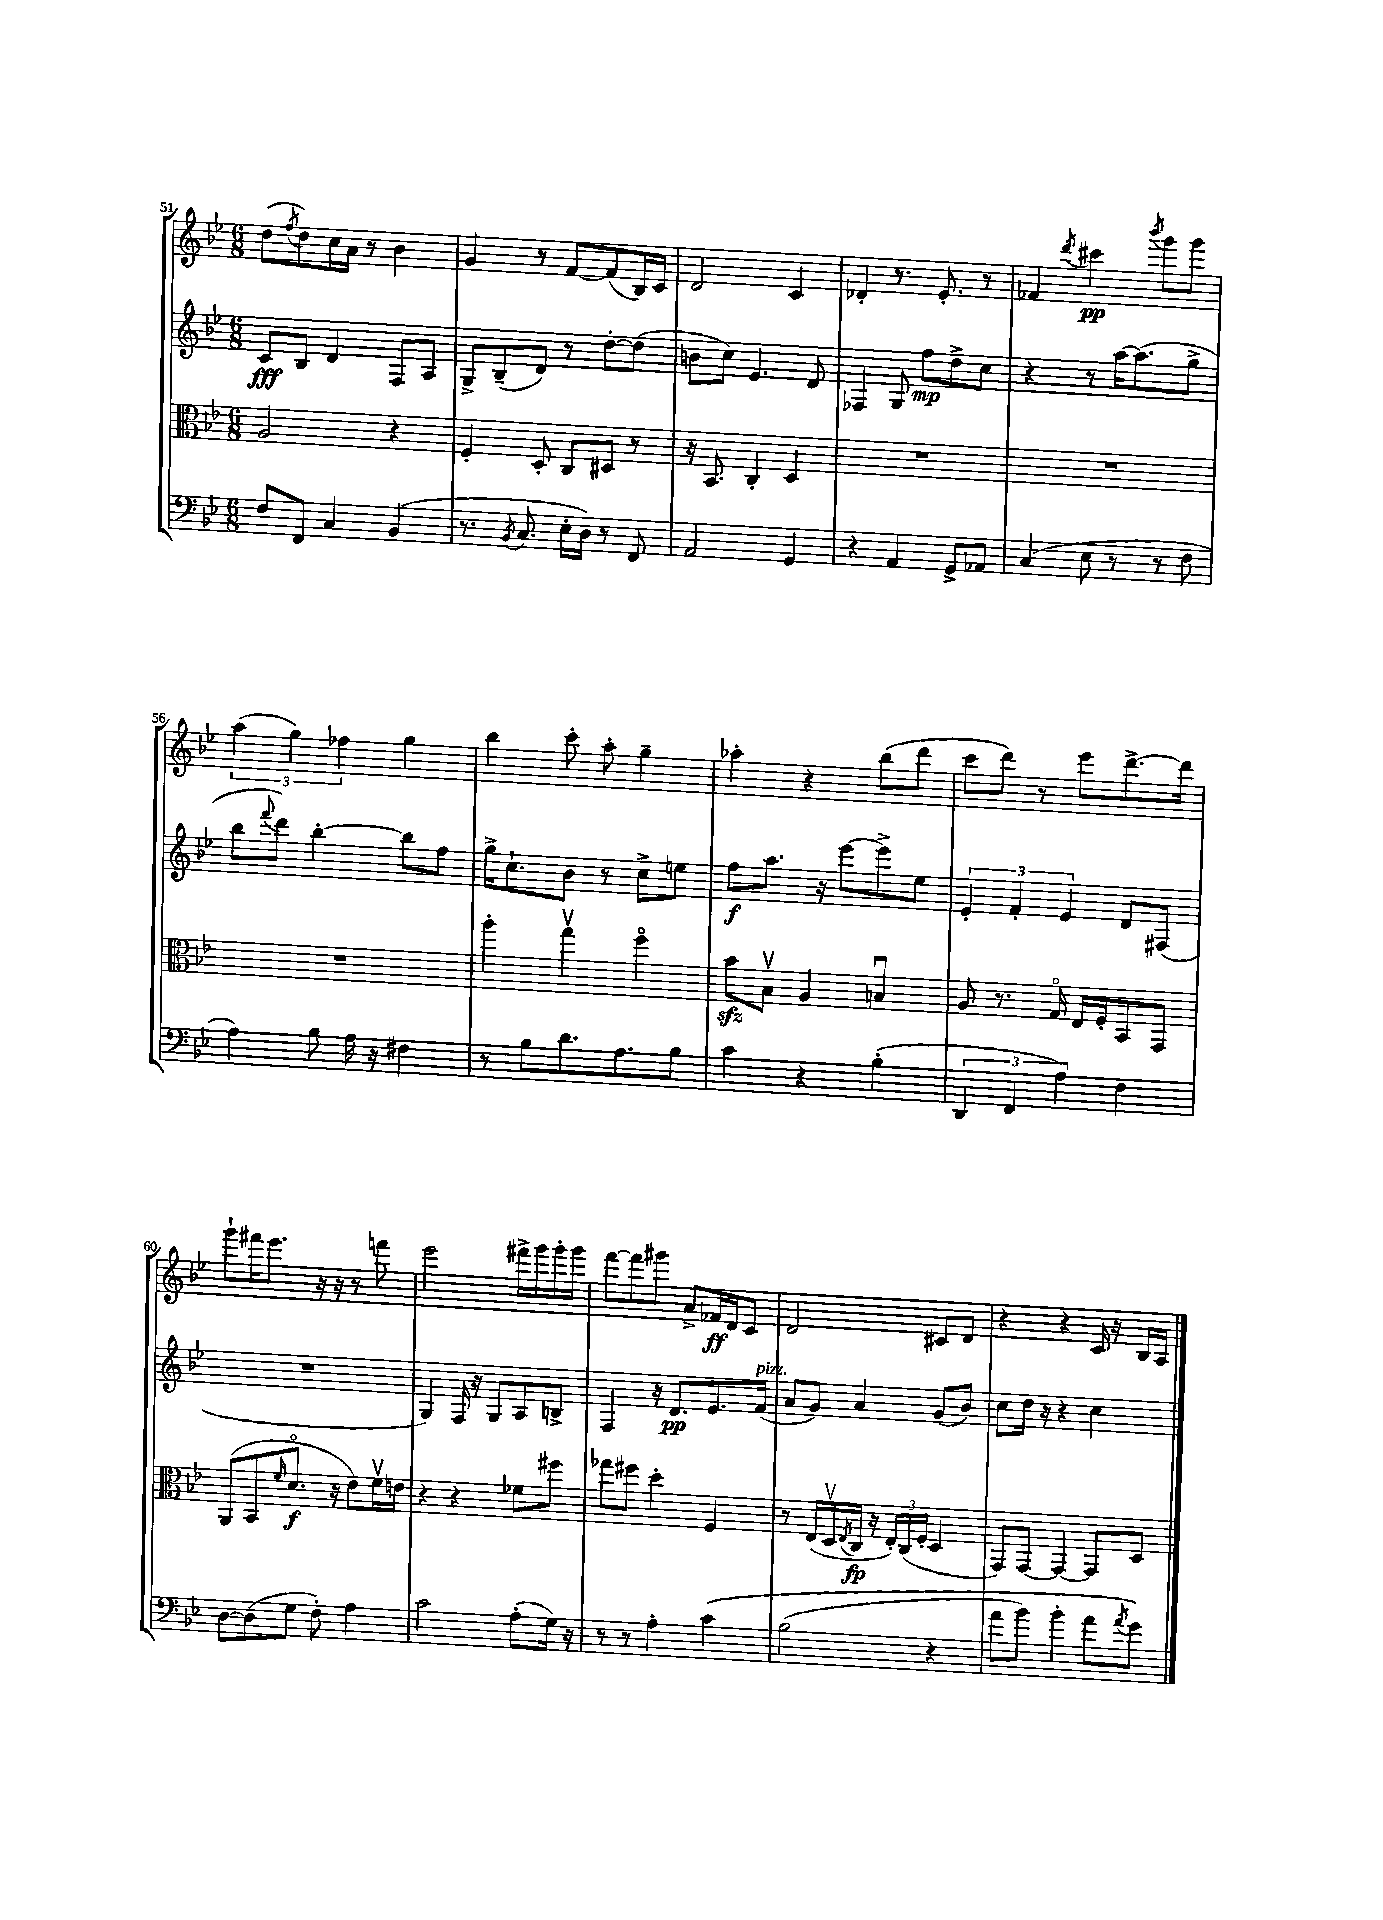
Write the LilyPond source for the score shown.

<<
\new StaffGroup <<
\new Staff = "s0" {
    \clef treble \key bes \major \numericTimeSignature \time 6/8
    d''8( \acciaccatura { f''8 } d''8) c''16 a'16 r8 bes'4 |
    g'4 r8 f'8~ f'8( bes16) c'16 |
    d'2 c'4 |
    des'4-. r8. ees'8.-. r8 |
    fes'4 \acciaccatura { d'''8 } cis'''4\pp \acciaccatura { bes'''8 } g'''8 g'''8 |
    \tuplet 3/2 { a''4( g''4) fes''4 } g''4 |
    bes''4 c'''8-. a''8-. g''4-- |
    aes''4-. r4 bes''8( d'''8 |
    c'''8 d'''8) r8 ees'''8 d'''8.~-> d'''16 |
    g'''8-! fis'''16 ees'''8. r16 r16 r8 f'''8 |
    ees'''2 fis'''16-> g'''16 g'''16-. g'''16 |
    f'''8~ f'''8 gis'''8 a'8-> fes'16\ff d'16 c'8 |
    d'2 cis'8 d'8 |
    r4 r4 c'16 r16 bes16 a16 \bar "|." |
}
\new Staff = "s1" {
    \clef treble \key bes \major \numericTimeSignature \time 6/8
    c'8\fff bes8 d'4 f8 a8 |
    g8-> bes8--( d'8) r8 d''8~-. d''8( |
    b'8 c''8) ees'4. d'8 |
    fes4 g8 f''8\mp d''8-> c''8 |
    r4 r8 a''16~ a''8.( g''8-> |
    bes''8 \appoggiatura { f'''8 } d'''8) bes''4~-. bes''8 f''8 |
    g''16-> c''8.-! bes'8 r8 c''8-> e''8 |
    f''8\f a''8. r16 ees'''8~ ees'''8-> ees''8 |
    \tuplet 3/2 { ees'4-. f'4-. ees'4 } d'8 fis8( |
    R2. |
    g4) f16 r16 g8 a8 b8-> |
    f4 r16 d'8.\pp ees'8. f'16^\markup { \italic "pizz." }( |
    a'8 g'8) a'4 g'8( bes'8) |
    c''8 d''16 r16 r4 c''4 \bar "|." |
}
\new Staff = "s2" {
    \clef alto \key bes \major \numericTimeSignature \time 6/8
    a2 r4 |
    f4-. d8-. c8 dis8 r8 |
    r16 bes,8. c4-. d4 |
    R2. |
    R2. |
    R2. |
    a''4-. g''4\upbow f''4\flageolet |
    bes'8\sfz bes8\upbow a4 b4\downbow |
    a8 r8. g16\flageolet ees16 f16-. bes,8 g,8 |
    a,8( bes,8 \grace { f'16 } d'8.\flageolet\f r16 ees'8) f'16\upbow e'16 |
    r4 r4 fes'8 fis''8 |
    ges''8 fis''8 d''4-. f4 |
    r8 ees16( d16\upbow \acciaccatura { ees8 } c16\fp r16 \tuplet 3/2 { ees16-.) c16( f16-. } d4 |
    g,8) g,8~ g,4~ g,8 d8 \bar "|." |
}
\new Staff = "s3" {
    \clef bass \key bes \major \numericTimeSignature \time 6/8
    f8 f,8 c4 bes,4( |
    r8. \acciaccatura { bes,8 } c8. ees16-. d16) r8 f,8 |
    a,2 g,4 |
    r4 a,4 g,8-> aes,8 |
    c4( ees8 r8 r8 f8 |
    a4) bes8 a16 r16 fis4 |
    r8 bes8 d'8. a8. bes8 |
    c'4 r4 bes4-.( |
    \tuplet 3/2 { d,4 f,4 a4) } f4 |
    d8~ d8( g8 f8-.) a4 |
    c'2 a8-.( g16) r16 |
    r8 r8 a4-. c'4\( |
    bes2( r4 |
    a'8 bes'8) bes'4-. a'8 \acciaccatura { a'8 } g'8\) \bar "|." |
}
>>
>>
\layout { \context { \Score currentBarNumber = #51 } }
